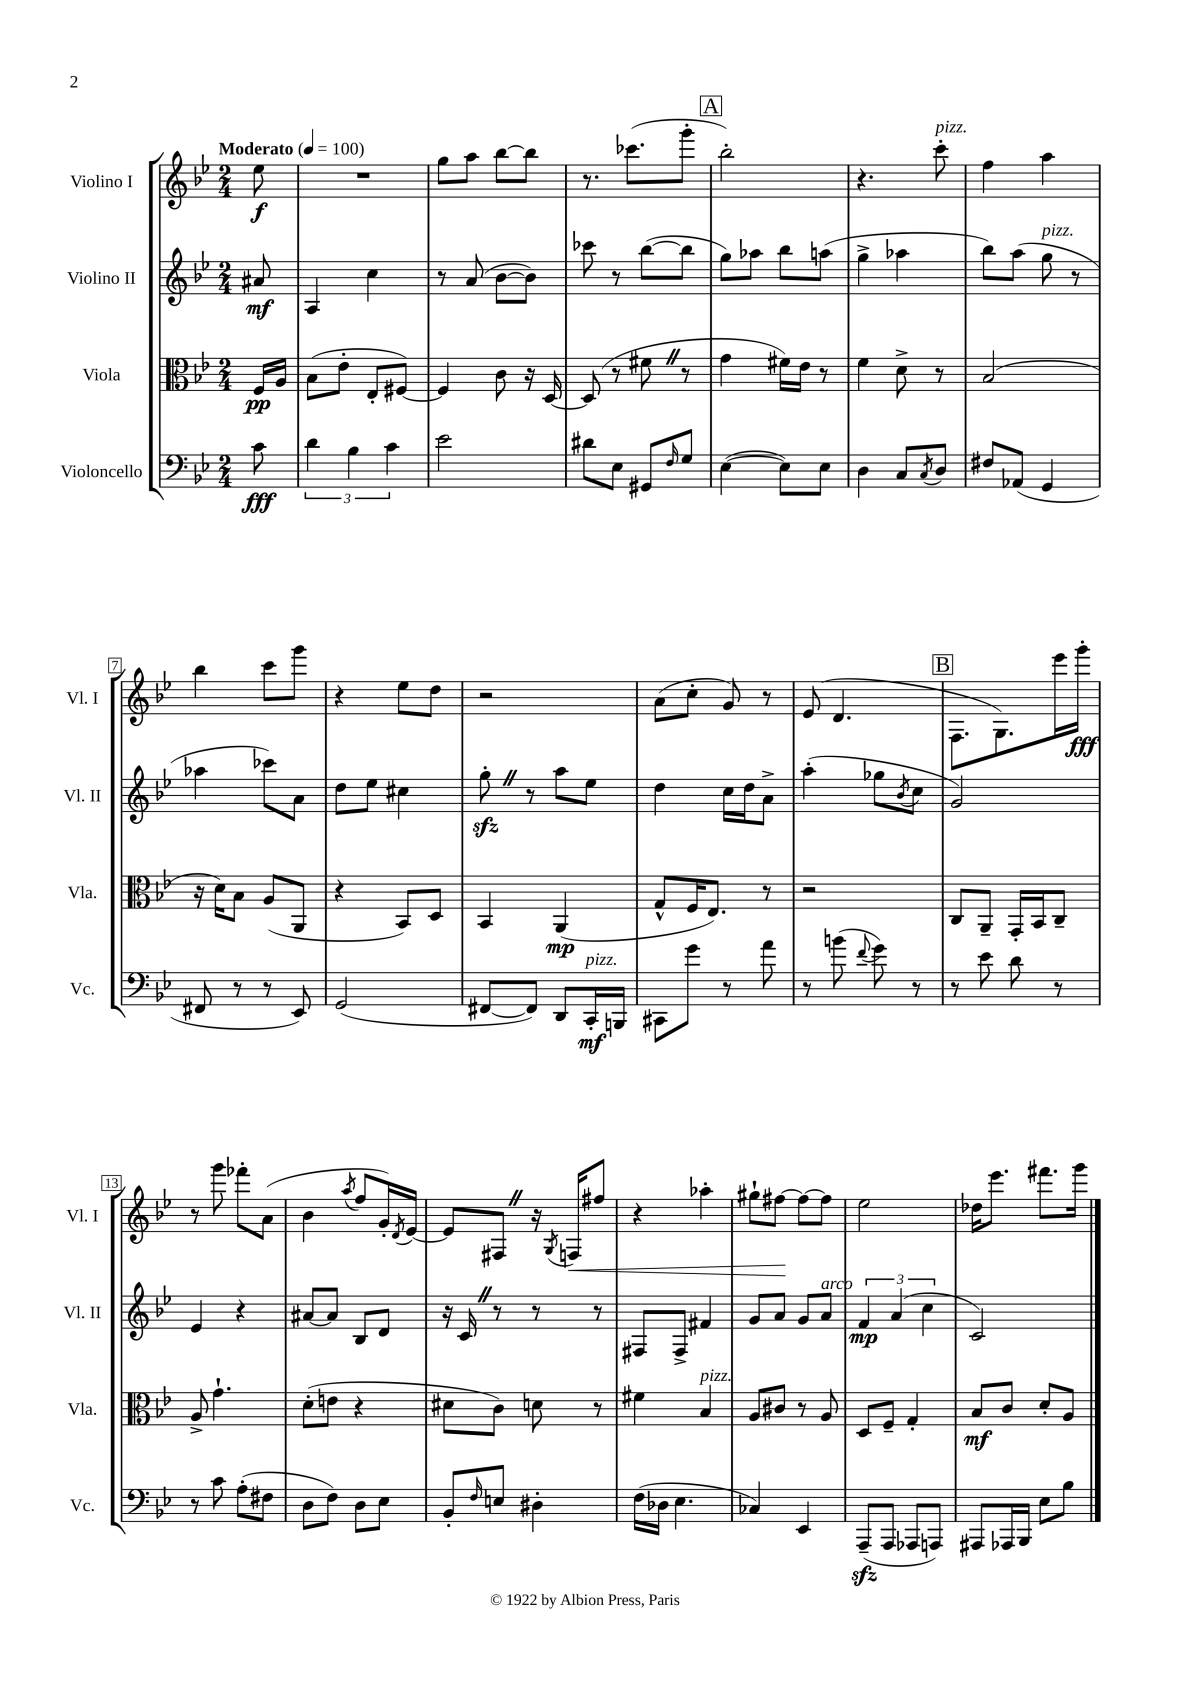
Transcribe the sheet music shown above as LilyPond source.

<<
\new StaffGroup <<
\new Staff = "s0" \with { instrumentName = "Violino I" shortInstrumentName = "Vl. I" } {
    \clef treble \key bes \major \numericTimeSignature \time 2/4 \partial 8 \tempo "Moderato" 4 = 100
    ees''8\f |
    R2 |
    g''8 a''8 bes''8~ bes''8 |
    r8. ces'''8.( g'''8-. |
    \mark \markup { \box "A" } bes''2-.) |
    r4. c'''8-.^\markup { \italic "pizz." } |
    f''4 a''4 |
    bes''4 c'''8 g'''8 |
    r4 ees''8 d''8 |
    r2 |
    a'8( c''8-. g'8) r8 |
    ees'8( d'4. |
    \mark \markup { \box "B" } f8. g8.) ees'''16 g'''16-.\fff |
    r8 g'''8 fes'''8-. a'8( |
    bes'4 \acciaccatura { a''8 } f''8 g'16-.) \acciaccatura { d'8 } ees'16~ |
    ees'8 fis8 \once \override BreathingSign.text = \markup { \musicglyph "scripts.caesura.straight" } \breathe r16 \acciaccatura { g8 } f16\< fis''8 |
    r4 aes''4-. |
    gis''8-! fis''8~\! fis''8~ fis''8 |
    ees''2 |
    des''16 ees'''8. fis'''8. g'''16 \bar "|." |
}
\new Staff = "s1" \with { instrumentName = "Violino II" shortInstrumentName = "Vl. II" } {
    \clef treble \key bes \major \numericTimeSignature \time 2/4 \partial 8
    ais'8\mf |
    a4 c''4 |
    r8 a'8( bes'8~ bes'8) |
    ces'''8 r8 bes''8~( bes''8 |
    \mark \markup { \box "A" } g''8) aes''8 bes''8 a''8( |
    g''4-> aes''4 |
    bes''8) a''8( g''8^\markup { \italic "pizz." } r8 |
    aes''4 ces'''8) a'8 |
    d''8 ees''8 cis''4 |
    g''8-.\sfz \once \override BreathingSign.text = \markup { \musicglyph "scripts.caesura.straight" } \breathe r8 a''8 ees''8 |
    d''4 c''16 d''16 a'8-> |
    a''4-.( ges''8 \acciaccatura { bes'8 } c''8 |
    \mark \markup { \box "B" } g'2) |
    ees'4 r4 |
    ais'8~ ais'8 bes8 d'8 |
    r16 c'16 \once \override BreathingSign.text = \markup { \musicglyph "scripts.caesura.straight" } \breathe r8 r8 r8 |
    fis8 fis8-> fis'4 |
    g'8 a'8 g'8 a'8^\markup { \italic "arco" } |
    \tuplet 3/2 { f'4\mp a'4( c''4 } |
    c'2) \bar "|." |
}
\new Staff = "s2" \with { instrumentName = "Viola" shortInstrumentName = "Vla." } {
    \clef alto \key bes \major \numericTimeSignature \time 2/4 \partial 8
    f16\pp a16 |
    bes8( ees'8-. ees8-. fis8~) |
    fis4 c'8 r16 d16~ |
    d8( r8 fis'8 \once \override BreathingSign.text = \markup { \musicglyph "scripts.caesura.straight" } \breathe r8 |
    \mark \markup { \box "A" } g'4 fis'16) ees'16 r8 |
    f'4 d'8-> r8 |
    bes2( |
    r16 d'16) bes8 a8( a,8 |
    r4 bes,8) d8 |
    bes,4 a,4\mp( |
    g8-^ f16 ees8.) r8 |
    r2 |
    \mark \markup { \box "B" } c8 a,8-- g,16-. bes,16 c8-- |
    a8-> g'4.-! |
    d'8-.( e'8 r4 |
    dis'8 c'8) d'8 r8 |
    fis'4 bes4^\markup { \italic "pizz." } |
    a8 cis'8 r8 a8 |
    d8 f8-- g4-. |
    bes8\mf c'8 d'8-. a8 \bar "|." |
}
\new Staff = "s3" \with { instrumentName = "Violoncello" shortInstrumentName = "Vc." } {
    \clef bass \key bes \major \numericTimeSignature \time 2/4 \partial 8
    c'8\fff |
    \tuplet 3/2 { d'4 bes4 c'4 } |
    ees'2 |
    dis'8 ees8 gis,8 \grace { f16 } g8 |
    \mark \markup { \box "A" } ees4~( ees8) ees8 |
    d4 c8 \acciaccatura { c8 } d8 |
    fis8 aes,8( g,4 |
    fis,8 r8 r8 ees,8) |
    g,2( |
    fis,8~ fis,8) d,8 c,16-.\mf^\markup { \italic "pizz." } b,,16 |
    cis,8 g'8 r8 a'8 |
    r8 b'8( \appoggiatura { f'8 } g'8) r8 |
    \mark \markup { \box "B" } r8 ees'8 d'8 r8 |
    r8 c'8 a8-.( fis8 |
    d8 f8) d8 ees8 |
    bes,8-. \grace { f16 } e8 dis4-. |
    f16( des16 ees4. |
    ces4) ees,4 |
    a,,8--\sfz( a,,8 aes,,8 a,,8) |
    ais,,8 aes,,16 bes,,16 ees8 bes8 \bar "|." |
}
>>
>>
\layout { \context { \Score \override BarNumber.stencil = #(make-stencil-boxer 0.1 0.3 ly:text-interface::print) } }
